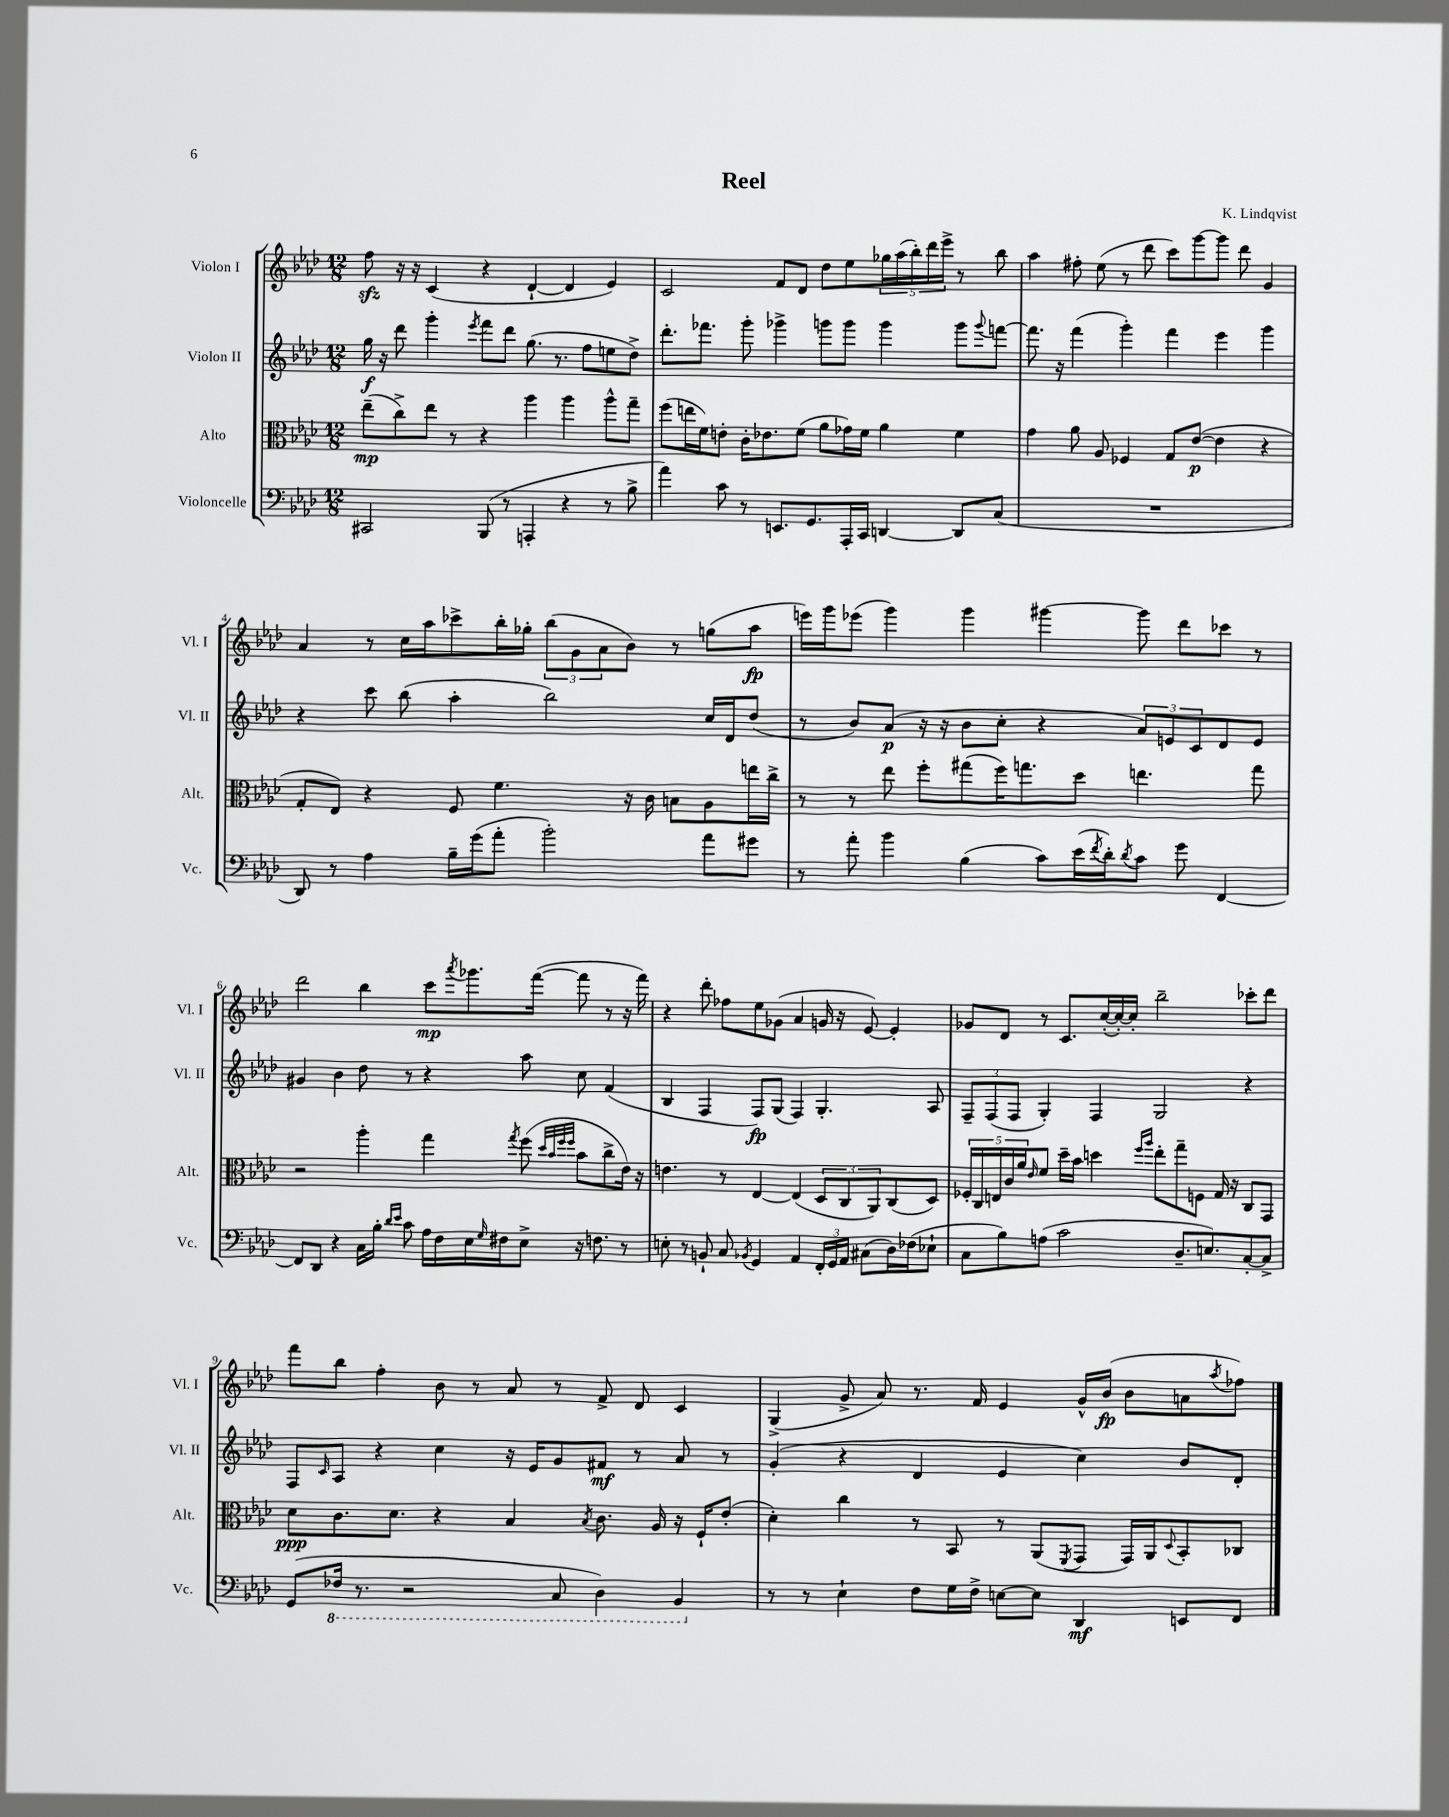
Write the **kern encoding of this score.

**kern	**dynam	**kern	**dynam	**kern	**dynam	**kern	**dynam
*part4	*part4	*part3	*part3	*part2	*part2	*part1	*part1
*staff4	*staff4	*staff3	*staff3	*staff2	*staff2	*staff1	*staff1
*I"Violoncelle	*	*I"Alto	*	*I"Violon II	*	*I"Violon I	*
*I'Vc.	*	*I'Alt.	*	*I'Vl. II	*	*I'Vl. I	*
*clefF4	*	*clefC3	*	*clefG2	*	*clefG2	*
*k[b-e-a-d-]	*	*k[b-e-a-d-]	*	*k[b-e-a-d-]	*	*k[b-e-a-d-]	*
*M12/8	*	*M12/8	*	*M12/8	*	*M12/8	*
=1	=1	=1	=1	=1	=1	=1	=1
2CC#X/	.	(8ee-~\L	mp	16gg\	f	8ffzz\	.
.	.	.	.	16r	.	.	.
.	.	8cc^\)	.	8ddd-\	.	16r	.
.	.	.	.	.	.	16r	.
.	.	8ee-\J	.	4ggg'\	.	(4c/	.
.	.	8r	.	.	.	.	.
.	.	.	.	8qeee-/	.	.	.
(8BBB-/	.	4r	.	8fff\L	.	4r	.
8r	.	.	.	8ddd-\J	.	.	.
4AAAn'/	.	4aa-\	.	(8.gg\	.	[4d-`/	.
.	.	.	.	8.r	.	.	.
4r	.	4aa-\	.	.	.	4d-/]	.
.	.	.	.	8ff\L	.	.	.
8r	.	8aa-^^\L	.	8een\	.	4e-/)	.
8B-^\	.	8gg~\J	.	8dd-^\J)	.	.	.
=2	=2	=2	=2	=2	=2	=2	=2
4a-\)	.	(8ff\L	.	8.ddd-'\L	.	2c/	.
.	.	16een\L	.	.	.	.	.
.	.	16f\J)	.	8.fff-X\J	.	.	.
8c\	.	8en'\J	.	.	.	.	.
8r	.	16c'\KL	.	8ggg'\	.	.	.
.	.	8.e-X\	.	.	.	.	.
8.EEn/L	.	.	.	4ggg-X^\	.	8f/L	.
.	.	(8f\J	.	.	.	8d-/J	.
8.GG/	.	.	.	.	.	.	.
.	.	8a-\L	.	8gggn\L	.	8dd-\L	.
16AAA-'/L	.	16g-X\L)	.	8ggg\J	.	8ee-\	.
16CC/JJ	.	16f\JJ	.	.	.	.	.
[4DDn/	.	4a-\	.	4ggg\	.	20gg-X\L	.
.	.	.	.	.	.	(20aa-\	.
.	.	.	.	.	.	20bb-'\)	.
.	.	.	.	.	.	20ddd-\	.
.	.	.	.	.	.	20eee-^\JJ	.
8DD/L]	.	4f\	.	8ggg\L	.	8r	.
.	.	.	.	8qqggg/	.	.	.
(8C/J	.	.	.	[8fffn\J	.	8bb-\	.
=3	=3	=3	=3	=3	=3	=3	=3
1.r	.	4g\	.	8.fff\]	.	4aa-\	.
.	.	.	.	16r	.	.	.
.	.	8a-\	.	(4fff\	.	8ff#X'\	.
.	.	8A-/	.	.	.	(8ee-\	.
.	.	4F-X/	.	4ggg'\)	.	8r	.
.	.	.	.	.	.	8ddd-\	.
.	.	8G/L	.	4fff\	.	8ccc\L)	.
.	.	([8e-/J	p	.	.	[8ggg\	.
.	.	4e-\]	.	4eee-\	.	8ggg\J]	.
.	.	.	.	.	.	8ddd-\	.
.	.	4r	.	4ggg\	.	4g/	.
!!LO:LB:g=z
=4	=4	=4	=4	=4	=4	=4	=4
8DD-/)	.	8G'/L	.	4r	.	4a-/	.
8r	.	8E-/J)	.	.	.	.	.
4A-\	.	4r	.	8ccc\	.	8r	.
.	.	.	.	(8bb-\	.	16cc\LL	.
.	.	.	.	.	.	16aa-\J	.
16B-~\LL	.	8F/	.	4aa-'\	.	8ccc-X^\	.
(16g\J	.	.	.	.	.	.	.
8a-'\J	.	4.f\	.	.	.	16bb-'\L	.
.	.	.	.	.	.	16gg-X'\JJ	.
2b-'\)	.	.	.	2bb-\)	.	(12bb-\L	.
.	.	.	.	.	.	12g\	.
.	.	.	.	.	.	12a-\	.
.	.	16r	.	.	.	8b-\J)	.
.	.	16c\	.	.	.	.	.
.	.	8Bn\L	.	.	.	8r	.
8a-\L	.	8A-\	.	16cc/LL	.	(8ggn\L	.
.	.	.	.	16d-/J	.	.	.
8g#X\J	.	16een\L	.	(8dd-/J	.	8aa-\J	fp
.	.	16cc^\JJ	.	.	.	.	.
=5	=5	=5	=5	=5	=5	=5	=5
8r	.	8r	.	8r	.	16eeen\LL)	.
.	.	.	.	.	.	16ggg\J	.
8a-'\	.	8r	.	8b-/L)	.	(8eee-X\J	.
4b-\	.	8ee-\	.	(8a-/J	p	4ggg\)	.
.	.	8ff'\L	.	16r	.	.	.
.	.	.	.	16r	.	.	.
(4B-\	.	(8gg#X\	.	8b-\L	.	4ggg\	.
.	.	16ff\K)	.	8cc'\J	.	.	.
.	.	8.ggn\	.	.	.	.	.
8c\L)	.	.	.	4r	.	[4ggg#X\	.
(16e-\L	.	8dd-\J	.	.	.	.	.
8qf/	.	.	.	.	.	.	.
16d-'\J)	.	.	.	.	.	.	.
8qd-/	.	.	.	.	.	.	.
8c\J	.	4.een\	.	12a-/L)	.	8ggg#\]	.
.	.	.	.	12en/	.	.	.
8g\	.	.	.	.	.	8ddd-\L	.
.	.	.	.	12c/	.	.	.
[4FF/	.	.	.	8d-/	.	8ccc-X\J	.
.	.	8gg\	.	8e/J	.	8r	.
!!LO:LB:g=z
=6	=6	=6	=6	=6	=6	=6	=6
8FF/L]	.	2r	.	4g#X/	.	2ddd-\	.
8DD-/J	.	.	.	.	.	.	.
4r	.	.	.	4b-\	.	.	.
16C\LL	.	4aa-'\	.	8dd-\	.	4bb-\	.
16B-'\JJ	.	.	.	.	.	.	.
16qqd-/LL	.	.	.	.	.	.	.
16qqe-/JJ	.	.	.	.	.	.	.
8c\	.	.	.	8r	.	.	.
16A-\LL	.	4gg\	.	4r	.	8ccc\L	mp
16F\	.	.	.	.	.	.	.
.	.	.	.	.	.	8qaaa-/	.
16E-\	.	.	.	.	.	8.ggg-X\	.
16qqG/	.	.	.	.	.	.	.
16F#X\J	.	.	.	.	.	.	.
.	.	8qgg/	.	.	.	.	.
8E-^\J	.	(8ff\	.	8aa-\	.	.	.
.	.	.	.	.	.	([16fff\Jk	.
.	.	32qqdd-/LLL	.	.	.	.	.
.	.	32qqb-/	.	.	.	.	.
.	.	32qqff/	.	.	.	.	.
.	.	32qqff/JJJ	.	.	.	.	.
16r	.	8b-\L	.	8cc\	.	8fff\]	.
8.Fn\	.	.	.	.	.	.	.
.	.	8cc^\	.	(4f/	.	8r	.
8r	.	16e-\Jk)	.	.	.	16r	.
.	.	16r	.	.	.	16fff\)	.
=7	=7	=7	=7	=7	=7	=7	=7
8En'\	.	4.en\	.	4B-/	.	4r	.
8r	.	.	.	.	.	.	.
8BBn`/	.	.	.	4F/	.	8ddd-'\	.
8C/	.	8r	.	.	.	8ff-X\L	.
8qBB-X/	.	.	.	.	.	.	.
4GG/	.	[4E-/	.	8F/L)	fp	8ee-\	.
.	.	.	.	(8G/J	.	(8g-X\J	.
4AA-/	.	(4E-/]	.	4F/)	.	4a-/	.
24FF'/LL	.	12D-/L	.	4.G'/	.	16gn/	.
24GG/	.	.	.	.	.	.	.
.	.	.	.	.	.	16r	.
24AA-/JJ	.	12C/	.	.	.	.	.
(8C#X\L	.	.	.	.	.	[8e-/)	.
.	.	12AA-/)	.	.	.	.	.
16D-\L)	.	(8C/	.	.	.	4e-'/]	.
(16F-X\J	.	.	.	.	.	.	.
8E-X`\J	.	8D-/J)	.	8A-/	.	.	.
=8	=8	=8	=8	=8	=8	=8	=8
8C\L	.	20F-X'/LL	.	12F~/L	.	8g-X/L	.
.	.	20C/	.	.	.	.	.
.	.	.	.	(12F/	.	.	.
.	.	20En/	.	.	.	.	.
8B-\)	.	.	.	.	.	8d-/J	.
.	.	20c/	.	.	.	.	.
.	.	.	.	12F/J	.	.	.
.	.	20a-/J	.	.	.	.	.
.	.	16qqe-/	.	.	.	.	.
(8An\J	.	8f/J	.	4G'/)	.	8r	.
2c\	.	16dd-~\LL	.	.	.	8.c/L	.
.	.	16b-\JJ	.	.	.	.	.
.	.	4ddn\	.	4F/	.	.	.
.	.	.	.	.	.	([16cc'/L	.
.	.	.	.	.	.	16cc'/_)	.
.	.	.	.	.	.	16cc'/JJ]	.
.	.	16qqff/LL	.	.	.	.	.
.	.	16qqaa-/JJ	.	.	.	.	.
.	.	8ee-'\L	.	2G/	.	2bb-~\	.
8.D-~/L	.	8gg~\	.	.	.	.	.
.	.	8Fn\J	.	.	.	.	.
8.En/)	.	.	.	.	.	.	.
.	.	16G/	.	.	.	.	.
.	.	16r	.	.	.	.	.
[8C'/	.	8C/L	.	4r	.	8ccc-X'\L	.
8C^/J]	.	8GG/J	.	.	.	8ddd-\J	.
!!LO:LB:g=z
=9	=9	=9	=9	=9	=9	=9	=9
(8GG/L	.	8d-\L	ppp	8F/L	.	8fff\L	.
.	.	.	.	16qqc/	.	.	.
*8ba	*	*	*	*	*	*	*
16FF-X/Jk	.	8.c\	.	8A-/J	.	8bb-\J	.
8.r	.	.	.	.	.	.	.
.	.	.	.	4r	.	4ff'\	.
.	.	8.d-\J	.	.	.	.	.
2r	.	.	.	.	.	.	.
.	.	4r	.	4cc\	.	8b-\	.
.	.	.	.	.	.	8r	.
.	.	4B-/	.	16r	.	8a-/	.
.	.	.	.	16e-/KL	.	.	.
8CC/	.	.	.	8g/	.	8r	.
.	.	8qB-/	.	.	.	.	.
4DD-\)	.	8.c\	.	8f#X/J	mf	8f^/	.
.	.	.	.	8r	.	8d-/	.
.	.	16A-/	.	.	.	.	.
4BBB-/	.	16r	.	8a-/	.	4c/	.
.	.	16F`/KL	.	.	.	.	.
.	.	(8e-'/J	.	8r	.	.	.
=10	=10	=10	=10	=10	=10	=10	=10
*X8ba	*	*	*	*	*	*	*
8r	.	4d-'\)	.	(4g'/	.	(4G^/	.
8r	.	.	.	.	.	.	.
4E-`\	.	4cc\	.	4r	.	8g^/	.
.	.	.	.	.	.	8a-/)	.
8F\L	.	8r	.	4d-/	.	8.r	.
16G\L	.	8BB-/	.	.	.	.	.
16F^\JJ	.	.	.	.	.	16f/	.
[8En\L	.	8r	.	4e-/	.	4e-/	.
8E\J]	.	(8AA-/L	.	.	.	.	.
.	.	8qFF/	.	.	.	.	.
4DD-/	mf	8GG/J	.	4cc\)	.	16g^^/LL	.
.	.	.	.	.	.	(16b-/JJ	fp
.	.	16GG/LL)	.	.	.	8b-\L	.
.	.	16AA-/J	.	.	.	.	.
.	.	8qqD-/	.	.	.	.	.
8EEn/L	.	8BB-'/	.	8b-/L	.	8an\	.
.	.	.	.	.	.	8qaa-/	.
8FF/J	.	8C-X/J	.	8d-'/J	.	8ff-X\J)	.
==	==	==	==	==	==	==	==
*-	*-	*-	*-	*-	*-	*-	*-
